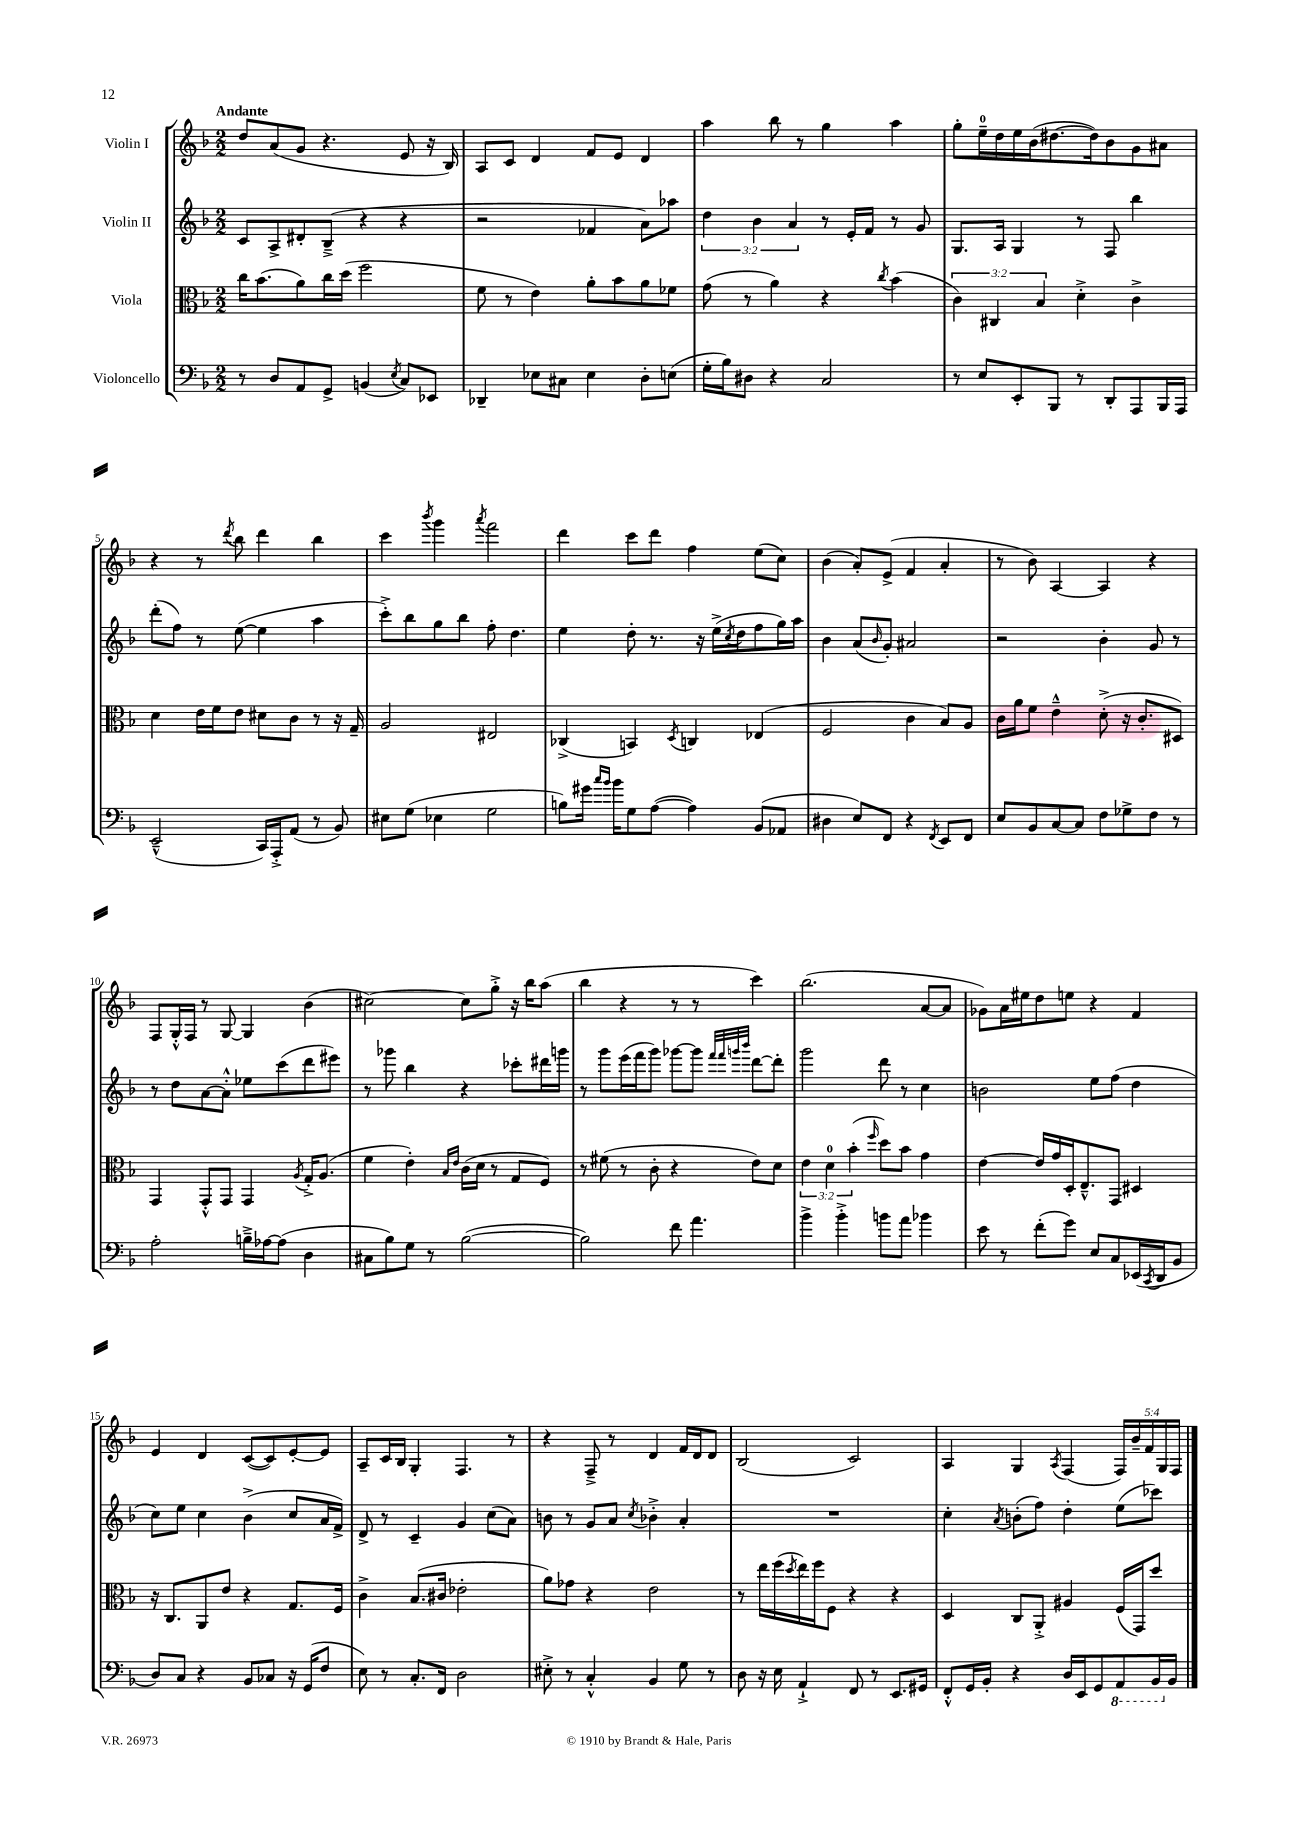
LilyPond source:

<<
\new StaffGroup <<
\new Staff = "s0" \with { instrumentName = "Violin I" } {
    \clef treble \key f \major \numericTimeSignature \time 2/2 \override Staff.TupletNumber.text = #tuplet-number::calc-fraction-text \tempo "Andante"
    d''8 a'8( g'8 r4. e'8 r16 bes16) |
    a8 c'8 d'4 f'8 e'8 d'4 |
    a''4 bes''8 r8 g''4 a''4 |
    g''8-. e''16-0-- d''16 e''16 bes'16( dis''8.~ dis''16) bes'8 g'8 ais'8 |
    r4 r8 \acciaccatura { d'''8 } bes''8 d'''4 bes''4 |
    c'''4 \acciaccatura { bes'''8 } g'''4 \acciaccatura { a'''8 } f'''2 |
    d'''4 c'''8 d'''8 f''4 e''8( c''8) |
    bes'4( a'8-.) e'8->( f'4 a'4-. |
    r8 bes'8) a4~ a4 r4 |
    f8 g16-.-^ f16 r8 g8~ g4 bes'4( |
    cis''2~) cis''8 g''8-.-> r16 bes''16 a''8( |
    bes''4 r4 r8 r8 c'''4) |
    bes''2.( a'8~ a'8 |
    ges'8) a'16 eis''16 d''8 e''8 r4 f'4 |
    e'4 d'4 c'8~( c'8) e'8~-. e'8 |
    a8-- c'16 bes16 g4-. f4. r8 |
    r4 f8---> r8 d'4 f'16 d'16 d'8 |
    bes2( c'2) |
    a4 g4 \acciaccatura { a8 } f4( \tuplet 5/4 { f16) bes'16-- f'16 g16 f16 } \bar "|." |
}
\new Staff = "s1" \with { instrumentName = "Violin II" } {
    \clef treble \key f \major \numericTimeSignature \time 2/2 \override Staff.TupletNumber.text = #tuplet-number::calc-fraction-text
    c'8 a8-> dis'8-. bes8--->( r4 r4 |
    r2 fes'4 a'8) aes''8 |
    \tuplet 3/2 { d''4 bes'4 a'4 } r8 e'16-. f'16 r8 g'8 |
    g8. a16 g4 r8 f8 bes''4 |
    d'''8-.( f''8) r8 e''8~( e''4 a''4 |
    c'''8-.->) bes''8 g''8 bes''8 f''8-. d''4. |
    e''4 d''8-. r8. r16 e''16->( \acciaccatura { c''8 } d''16 f''8 g''16) a''16 |
    bes'4 a'8( \grace { bes'16 } g'8-.) ais'2 |
    r2 bes'4-. g'8 r8 |
    r8 d''8 a'8~ a'8-.-^ ees''8 c'''8( d'''8 eis'''8) |
    r8 ges'''8 bes''4 r4 ces'''8-. dis'''16 g'''16 |
    r8 g'''8 e'''16( f'''16 g'''8) ges'''8~ ges'''8 \grace { f'''32 f'''32 g'''32 bes'''32 } d'''8~ d'''8-. |
    g'''2 d'''8 r8 c''4 |
    b'2 e''8 f''8( d''4 |
    c''8) e''8 c''4 bes'4->( c''8 a'16 f'16->) |
    d'8-> r8 c'4-- g'4 c''8( a'8) |
    b'8 r8 g'8 a'8 \acciaccatura { c''8 } bes'4-.-> a'4-. |
    R1 |
    c''4-. \acciaccatura { a'8 } b'8-.( f''8) d''4-. e''8( ces'''8) \bar "|." |
}
\new Staff = "s2" \with { instrumentName = "Viola" } {
    \clef alto \key f \major \numericTimeSignature \time 2/2 \override Staff.TupletNumber.text = #tuplet-number::calc-fraction-text
    c''16 bes'8.( a'8) c''16 d''16( f''2 |
    f'8 r8 e'4) a'8-. bes'8 a'8 fes'8 |
    g'8( r8 a'4) r4 \acciaccatura { c''8 } bes'4( |
    \tuplet 3/2 { c'4) cis4 bes4 } d'4-.-> c'4-> |
    d'4 e'16 f'16 e'8 dis'8 c'8 r8 r16 g16-- |
    a2 eis2 |
    ces4->( b,4) \acciaccatura { d8 } c4 ees4( |
    f2 c'4 bes8) a8 |
    c'16 a'16 f'8 e'4---^ d'8-.->( r16 c'8.-. dis8) |
    g,4 g,8-.-^ g,8 g,4 \acciaccatura { a8 } g16-.-> a8.( |
    f'4 e'4-.) \grace { bes16 e'16 } c'16( d'16 r8 g8 f8) |
    r8 fis'8( r8 c'8-. r4 e'8) d'8 |
    \tuplet 3/2 { e'4 d'4-0 bes'4-.( } \grace { f''16 } d''8) bes'8 g'4 |
    e'4~ e'16 g'16 d16-. e8.---^ g,8 dis4 |
    r16 c8. a,8 e'8 r4 g8. f16 |
    c'4-> bes8.( cis'16 ees'2-. |
    a'8) ges'8 r4 e'2 |
    r8 e''16 f''16( \acciaccatura { d''8 } e''16) f''16 f8 r4 r4 |
    d4 c8 a,8-.-> ais4 f16( g,16) d''8 \bar "|." |
}
\new Staff = "s3" \with { instrumentName = "Violoncello" } {
    \clef bass \key f \major \numericTimeSignature \time 2/2
    r8 d8 a,8 g,8-> b,4( \acciaccatura { e8 } c8) ees,8 |
    des,4-- ees8 cis8 ees4 d8-. e8( |
    g16-. bes16) dis8 r4 c2 |
    r8 e8 e,8-. bes,,8 r8 d,8-. a,,8 bes,,16 a,,16 |
    e,2---^( c,16) a,,16-.-> a,8( r8 bes,8) |
    eis8 g8( ees4 g2 |
    b8) gis'16 \grace { c''16 bes'16 } bes'16 g8 a8~( a4) bes,8( aes,8 |
    dis4 e8) f,8 r4 \acciaccatura { f,8 } e,8 f,8 |
    e8 bes,8 c8~ c8 f8 ges8-> f8 r8 |
    a2-. b16---> aes16~ aes8( d4 |
    cis8 bes8) g8 r8 bes2~( |
    bes2) f'8 a'4. |
    bes'4-> bes'4-.-> b'8 a'8 bes'4 |
    e'8 r8 f'8-.( g'8) e8 c8 ees,16( \acciaccatura { c,8 } d,16 bes,8 |
    d8) c8 r4 bes,8 ces8 r16 g,16( f8 |
    e8) r8 c8.-. f,16 d2 |
    eis8-.-> r8 c4-.-^ bes,4 g8 r8 |
    d8 r16 e16 a,4-!-> f,8 r8 e,8. gis,16 |
    f,8-.-^ g,16 bes,16-. r4 d16 e,16 g,8 \ottava #-1 a,,8 bes,,16 \ottava #0 bes,16 \bar "|." |
}
>>
>>
